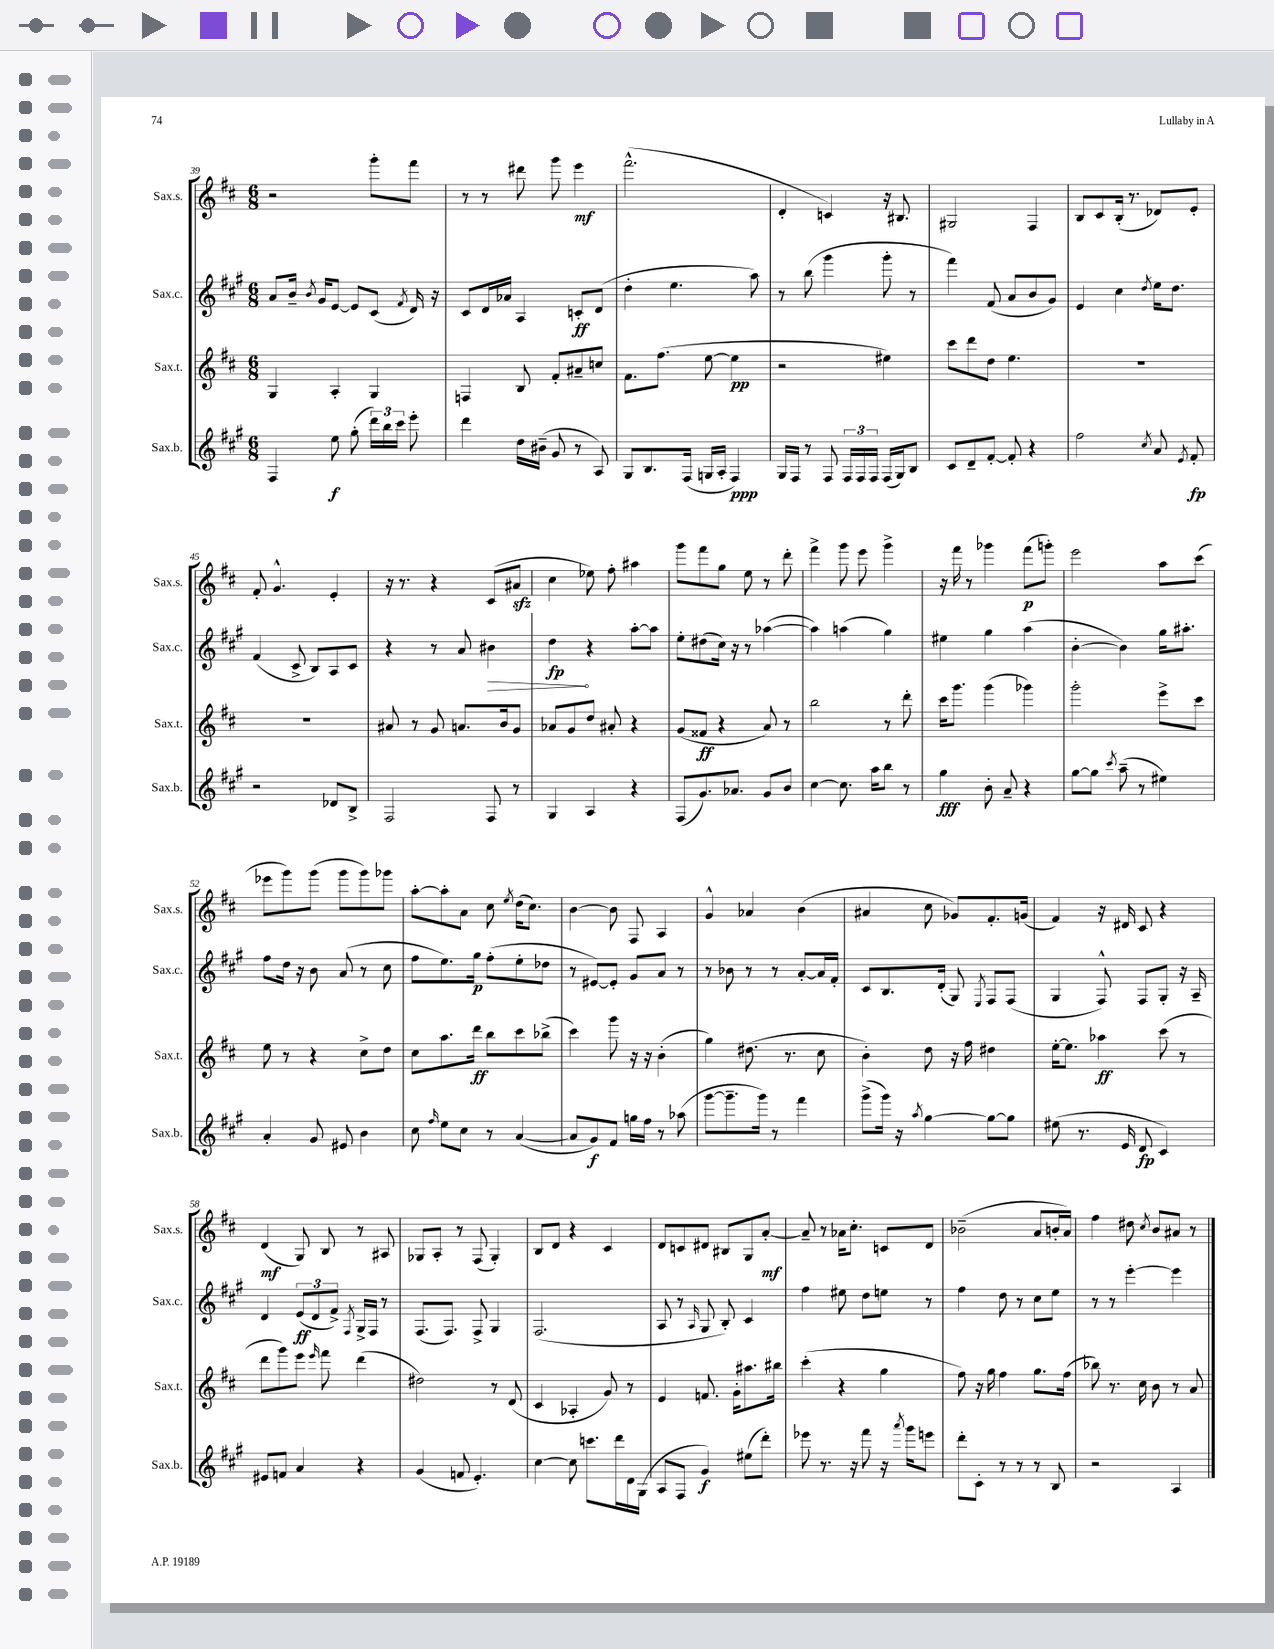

**kern	**kern	**kern	**kern
*staff4	*staff3	*staff2	*staff1
*clefG2	*clefG2	*clefG2	*clefG2
*k[f#c#g#]	*k[f#c#]	*k[f#c#g#]	*k[f#c#]
*M6/8	*M6/8	*M6/8	*M6/8
4F#	4G	8a	2r
.	.	16b~	.
.	.	8qb	.
.	.	16g#	.
8ee	4A'	[8e	.
(8gg#'	.	8e]	.
24ddd)	4G	(8c#	8ggg'
24bb	.	.	.
24ccc#	.	.	.
.	.	8qf#	.
8eee'	.	16d)	8fff#
.	.	16r	.
=	=	=	=
4ddd	4F	8c#	8r
.	.	16d	8r
.	.	16a-	.
16dd	8B	4A	8ddd#
(16b#~	.	.	.
8g#	8f#'	.	8ggg
8r	8a#~	8c'	4eee
8A)	8cc	(8d	.
=	=	=	=
8G#	8.f#	4dd'	(2.fff#^^
8.B	.	.	.
.	(8.ff#	.	.
.	.	4.ee	.
(16F#	.	.	.
16G	[8ee	.	.
16A'	.	.	.
4F#)	4ee]	.	.
.	.	8aa)	.
=	=	=	=
16G#	2r	8r	4d'
16F#	.	.	.
8r	.	(8bb	.
8F#	.	4ggg#	4c)
24F#	.	.	.
24F#	.	.	.
24F#	.	.	.
(16F#	4ee#)	8ggg#'	16r
16G#)	.	.	8.B#
8B	.	8r	.
=	=	=	=
8c#	8ccc#	4fff#)	2G#
8d~	8ddd	.	.
[8f#'	8dd	(8f#	.
8f#']	4.ee	8a	.
4r	.	8b	4F#
.	.	8g#)	.
=	=	=	=
2ff#	2.r	4e	8B
.	.	.	8c#
.	.	4cc#	(16B'
.	.	.	8.r
8qcc#	.	8qdd	.
8a	.	16ee	8d-)
.	.	8.dd	.
8qe	.	.	.
8f#'	.	.	8e'
=	=	=	=
2r	2.r	(4f#	8f#'
.	.	.	4.g^^
.	.	8c#^	.
.	.	8B)	.
8d-	.	8A	4e'
8B^	.	8c#	.
=	=	=	=
2F#	8a#	4r	16r
.	.	.	8.r
.	8r	.	.
.	8g	8r	4r
.	8.a	8a	.
8F#	.	4b#	(8c#
.	16b	.	.
8r	8g	.	8a#
=	=	=	=
4G#	8a-	4dd	4cc#
.	8g	.	.
4A	8dd	4r	8ee-)
.	8a#'	.	8ff#'
4r	4r	[8aa'	4aa#
.	.	8aa]	.
=	=	=	=
(8F#	(8g	8ee'	8ggg
8.g#)	8f##	(8dd#	8fff#
.	4r	16cc#)	8gg
8.a-	.	16r	.
.	.	8r	8ee
8g#	8a)	([4aa-	8r
8b	8r	.	8ddd'
=	=	=	=
[4cc#	2bb	4aa-])	4fff#^
8.cc#]	.	(4aa	8ggg
.	.	.	8eee
16aa	.	.	.
8bb	8r	4gg#)	4ggg^
8r	8ddd'	.	.
=	=	=	=
4gg#	16ccc#	4ee#	16r
.	8.ggg	.	16fff#
.	.	.	8r
8b'	(4ggg	4gg#	4ggg-
8a~	.	.	.
4r	4ggg-)	(4aa	(8fff#
.	.	.	8ggg')
=	=	=	=
[8gg#	2ggg'	[4b'	2eee
8gg#]	.	.	.
8qccc#	.	.	.
(8aa~	.	4b])	.
8r	.	.	.
4ee#)	8eee^	16gg#	8aa
.	.	8.aa#'	.
.	8ccc#	.	(8ccc#
=	=	=	=
4a'	8ee	8ff#	8eee-
.	8r	16dd	8ggg)
.	.	16r	.
8g#	4r	8b	(8ggg
8e#	.	(8a	8ggg
4b	8cc#^	8r	8ggg)
.	8dd	8cc#	8ggg-
=	=	=	=
8cc#	8cc#	8ff#	[8aa'
16qqff#	.	.	.
8ee	8.aa	8.ee)	8aa']
8cc#	.	.	8a
.	16ddd	16gg#	.
8r	8bb	(8ff#'	8cc#
.	.	.	8qee
([4a	8ccc#	8ee'	(16dd
.	.	.	8.cc#)
.	(8bb-^	8dd-	.
=	=	=	=
8a]	4ccc#)	8r	[4b
8g#)	.	[8e#)	.
8f#	8ggg	8e#']	8b]
16gg	16r	8g#	8F#
16ff#	16r	.	.
8r	(4b'	8a	4A
(8aa-	.	8r	.
=	=	=	=
[8ggg#	4gg)	8r	4g^^
8.ggg#~]	.	8b-	.
.	(8.dd#	8r	4a-
16ggg#)	.	.	.
8r	.	8r	.
.	8.r	.	.
4fff#	.	[8a'	(4b
.	8cc#	16a]	.
.	.	16f#'	.
=	=	=	=
(8ggg#^	4b')	8c#	4a#
16ggg#)	.	8.B	.
16r	.	.	.
8qaa	.	.	.
[4gg#	8dd	.	8cc#
.	.	(16d'	.
.	16r	8G#)	8g-)
.	16ff#	.	.
.	.	8qE	.
8gg#_	4dd#	8F#	8.f#'
8gg#]	.	(8F#	.
.	.	.	(16g
=	=	=	=
(8ee#	[16ee'	4G#	4f#)
.	8.ee]	.	.
8.r	.	.	.
.	4aa-	8F#^^)	16r
16e	.	.	16d#
8d	.	8F#	8c#
4c#)	(8ccc#	8G#'	4r
.	8r	16r	.
.	.	16A~	.
=	=	=	=
8e#	8ddd	4d	(4d
8f	8ggg)	.	.
4a	8eee	(12e	8G)
.	.	12d	.
.	16qqeee	.	.
.	8fff#	.	8B
.	.	12f#^)	.
.	.	8qF#	.
4r	(4ddd	16G#^	8r
.	.	16F#	.
.	.	8r	8A#
=	=	=	=
(4g#	2dd#)	(8.F#	8G-
.	.	.	8A'
.	.	8.F#)	.
8f	.	.	8r
4.e')	.	8F#^	(8F#
.	8r	4G#	4G-')
.	(8d	.	.
=	=	=	=
[4cc#	4c#	(2.F#	8B
.	.	.	8d
8cc#]	4A-'	.	4r
8.ccc	.	.	.
.	8g)	.	4c#
16ddd	.	.	.
16d	8r	.	.
(16G#	.	.	.
=	=	=	=
8A	4e	8A	8d
8F#	.	8r	8c
.	.	16qqA	.
4g#)	8.f	8G#	8d#
.	.	8B')	8B#
.	16g'	.	.
(8ee#	8.aa#	4c#	8G
8ddd')	.	.	[8a'
.	16bb#	.	.
=	=	=	=
8eee-	(4ccc#'	4ff#	8a~]
8.r	.	.	8r
.	4r	8ee#	16a-
16r	.	.	8.cc#'
8fff#	.	8dd	.
16r	4gg	8ee	8c
8qaaa	.	.	.
16ggg#	.	.	.
8eee	.	8r	8d
=	=	=	=
8ddd'	8ff#)	4ff#	(2b-~
8c#'	16r	.	.
.	16gg	.	.
8r	4ff#	8dd	.
8r	.	8r	.
8r	8.gg	8cc#	8a
8B	.	8ee	16b'
.	(16ff#	.	16a)
=	=	=	=
2r	8bb-)	8r	4ff#
.	8.r	8r	.
.	.	[4eee'	8dd#
.	16cc#	.	.
.	.	.	8qcc#
.	8b	.	8b
4A	8r	4eee]	8a#
.	8a	.	8r
==	==	==	==
*-	*-	*-	*-
